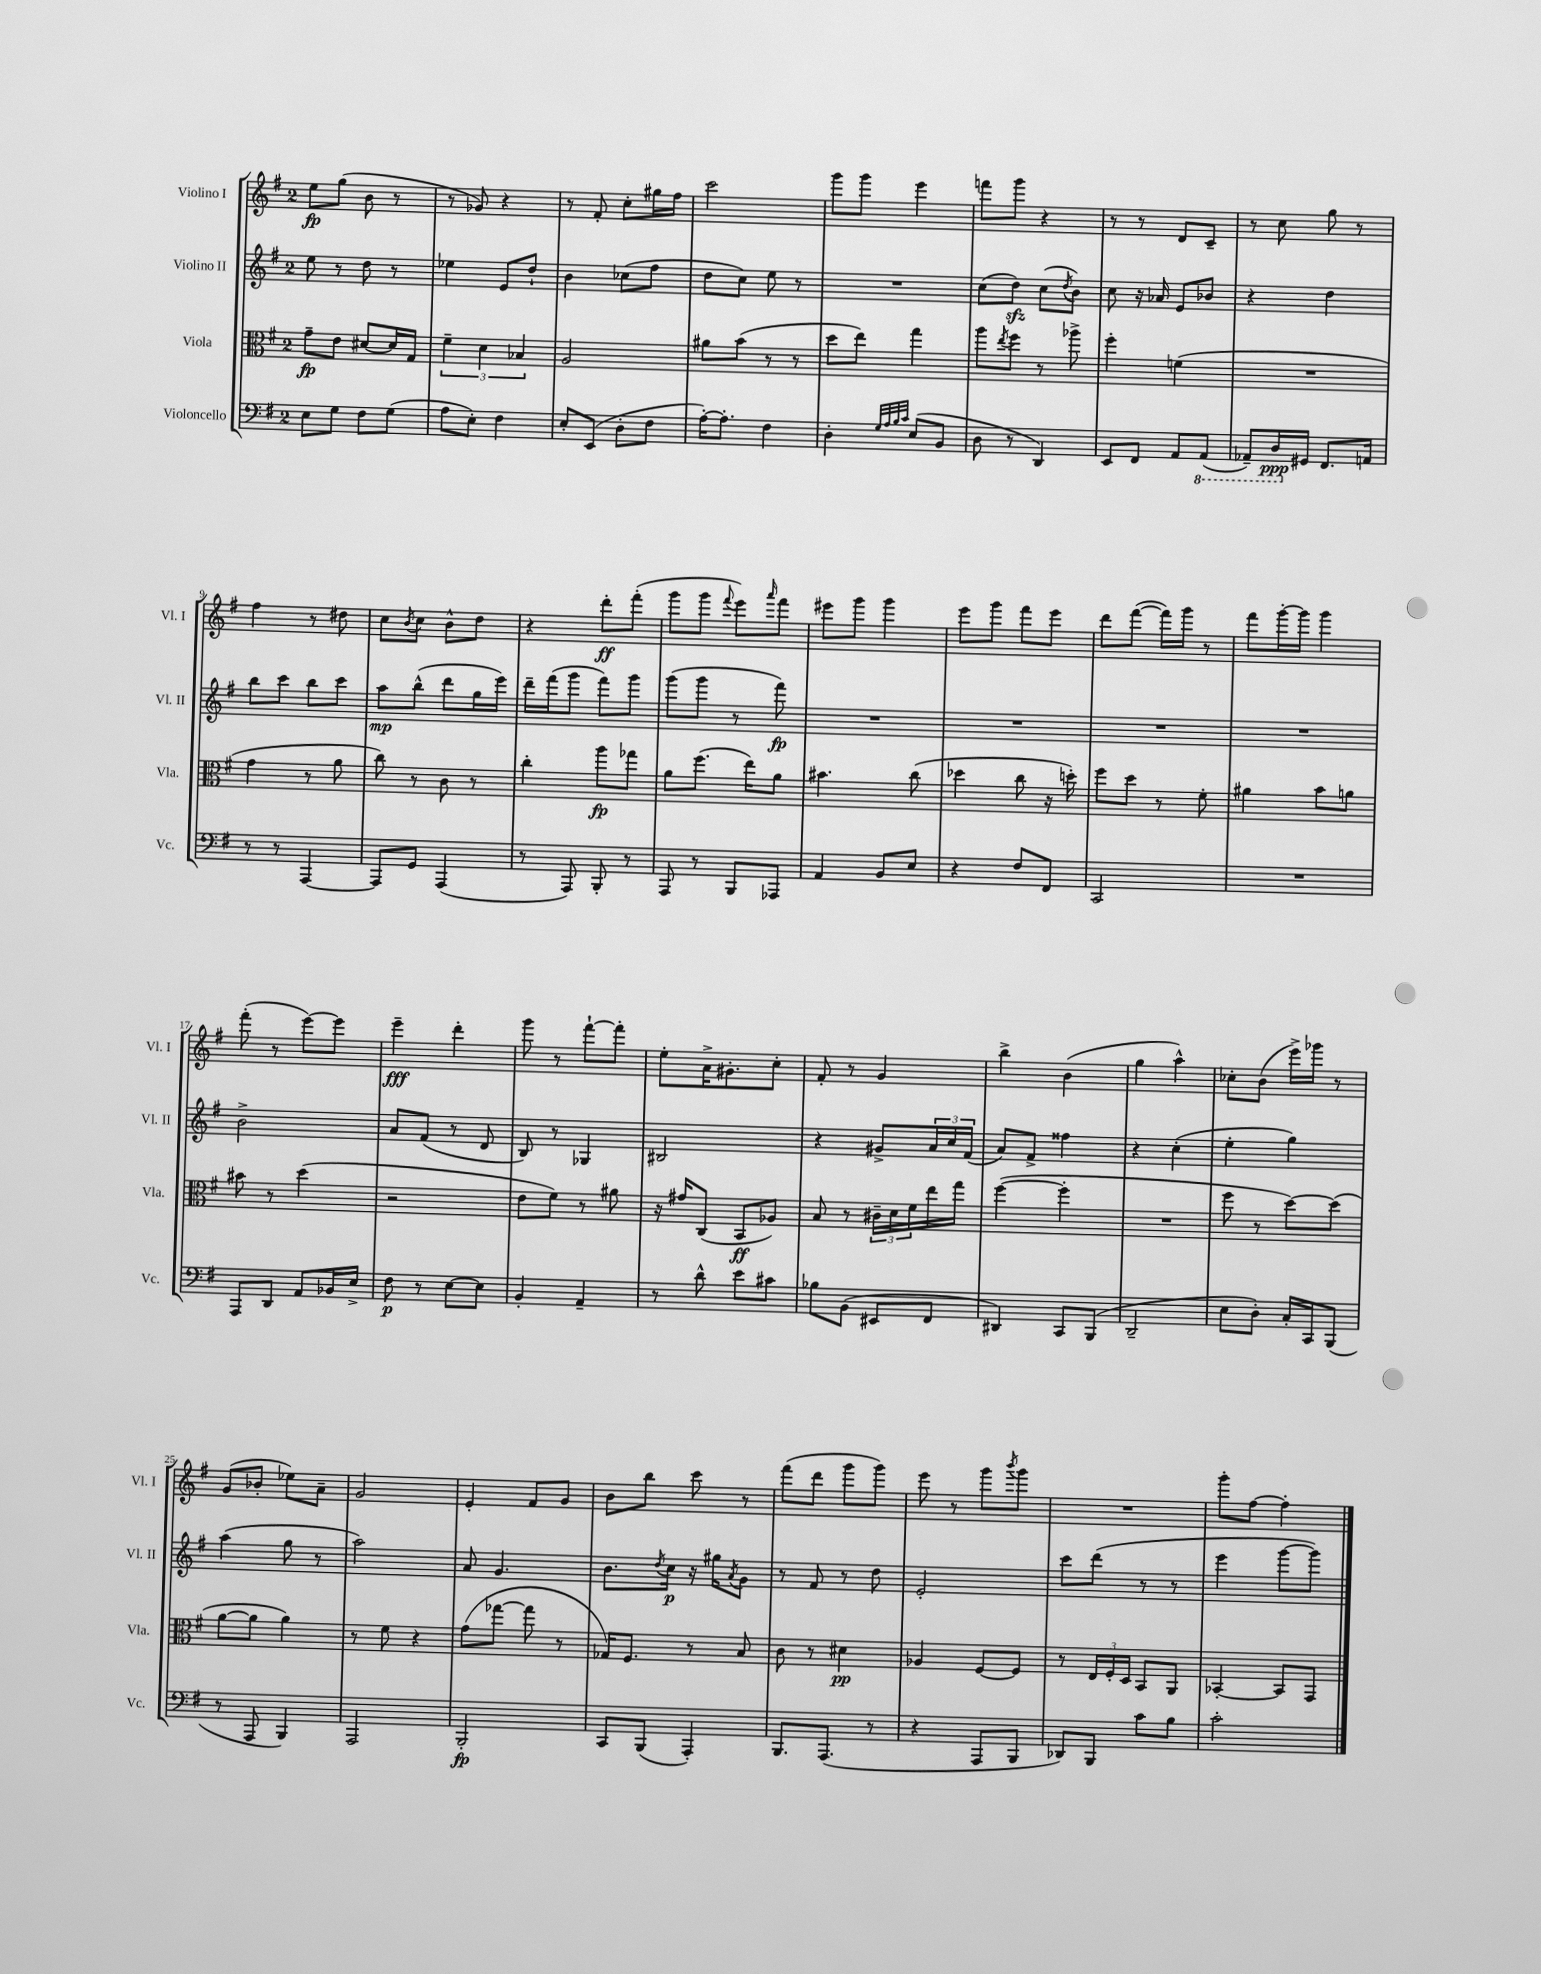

**kern	**kern	**kern	**kern
*staff4	*staff3	*staff2	*staff1
*clefF4	*clefC3	*clefG2	*clefG2
*k[f#]	*k[f#]	*k[f#]	*k[f#]
*M2/4	*M2/4	*M2/4	*M2/4
8E	8g~	8ee	8ee
8G	8e	8r	(8gg
8F#	[8d#	8dd	8b
(8G	16d#]	8r	8r
.	16G	.	.
=	=	=	=
8A	6f#~	4ee-	8r
8E')	.	.	8g-)
.	6d	.	.
4F#	.	8e	4r
.	6B-	.	.
.	.	8dd`	.
=	=	=	=
8E'	2A	4b	8r
(8EE	.	.	8f#'
8D'	.	(8cc-	8cc'
8F#	.	8ff#	16gg#
.	.	.	16ff#
=	=	=	=
[16A')	8a#	8dd	2ccc
8.A']	.	.	.
.	(8b	8cc)	.
4F#	8r	8ee	.
.	8r	8r	.
=	=	=	=
4D'	8dd	2r	8ggg
.	8ee)	.	8ggg
32qqG	.	.	.
32qqA	.	.	.
32qqB	.	.	.
32qqc	.	.	.
(8E	4gg	.	4eee
8BB	.	.	.
=	=	=	=
8D	8aa	(8cc	8fff
.	8qee	.	.
8r	8ff#	8dd)	8ggg
4DD)	8r	(8cc	4r
.	.	8qdd	.
.	8aa-^	8b)	.
=	=	=	=
8EE	4ff#'	8cc	8r
8FF#	.	16r	8r
.	.	16a-	.
8AA	(4f	8e	8d
(8AAA	.	8b-	8c~
=	=	=	=
8AAA-~)	2r	4r	8r
16DD	.	.	8cc
16GG#	.	.	.
8.FF#	.	4dd	8gg
.	.	.	8r
16AA	.	.	.
=	=	=	=
8r	4g	8bb	4ff#
8r	.	8ccc	.
[4AAA	8r	8bb	8r
.	8a	8ccc	8dd#
=	=	=	=
8AAA]	8cc)	8aa	8cc
.	.	.	8qb
8GG	8r	(8bb^^	8cc
(4AAA	8c	8ddd	8b^^
.	8r	16gg	8dd
.	.	16eee)	.
=	=	=	=
8r	4cc'	16ddd~	4r
.	.	(16fff#	.
8AAA)	.	8ggg	.
8BBB'	8aa	8fff#)	8ddd'
8r	8gg-	8ggg	(8fff#'
=	=	=	=
8AAA	8a	(8ggg	8ggg
8r	(8.ff#	8ggg	8ggg
.	.	.	8qqfff#
8BBB	.	8r	8eee)
.	16ee)	.	.
.	.	.	16qqaaa
8AAA-	8a	8fff#)	8fff#
=	=	=	=
4AA	4.b#	2r	8eee#
.	.	.	8ggg
8BB	.	.	4ggg
8E	(8cc	.	.
=	=	=	=
4r	4dd-	2r	8eee
.	.	.	8ggg
8F#	8cc	.	8fff#
8FF#	16r	.	8eee
.	16dd')	.	.
=	=	=	=
2CC	8ff#	2r	8ddd
.	8dd	.	([8fff#
.	8r	.	16fff#])
.	.	.	16ggg
.	8f#'	.	8r
=	=	=	=
2r	4a#	2r	8fff#
.	.	.	[16ggg'
.	.	.	16ggg]
.	8b	.	4ggg
.	8a	.	.
=	=	=	=
8AAA	8b#	2b^	(8fff#'
8DD	8r	.	8r
8AA	(4dd	.	[8eee)
16BB-	.	.	8eee]
16E^	.	.	.
=	=	=	=
8F#	2r	8a	4eee~
8r	.	(8f#	.
[8E	.	8r	4ddd'
8E]	.	8d	.
=	=	=	=
4BB'	8e	8B)	8ggg
.	8f#)	8r	8r
4AA~	8r	4G-	[8fff#`
.	8a#	.	8fff#']
=	=	=	=
8r	16r	2B#	8ee'
.	16g#	.	.
8d^^	(8C	.	16a^
.	.	.	8.g#'
8e	8BB	.	.
8c#	8A-)	.	8cc'
=	=	=	=
8B-	8B	4r	8f#'
(8BB	8r	.	8r
8EE#	24c#~	8g#^	4g
.	24d	.	.
.	24f#	.	.
8FF#	16ee	24a	.
.	.	24cc	.
.	16gg	.	.
.	.	(24f#	.
=	=	=	=
4DD#)	([4ff#	8a)	4bb^
.	.	8f#^	.
8CC	4ff#']	4ff##	(4b
(8BBB	.	.	.
=	=	=	=
2DD~	2r	4r	4gg
.	.	(4cc'	4aa^^)
=	=	=	=
8E	8ff#	4ee'	8cc-'
8D')	8r	.	(8b
16C'	[8dd)	4gg)	16eee^)
16CC	.	.	16ggg-
(8BBB	(8dd]	.	8r
=	=	=	=
8r	[8a	(4aa	(8g
8AAA	8a]	.	8b-'
4BBB)	4a)	8gg	8ee-)
.	.	8r	8a~
=	=	=	=
2AAA	8r	2aa)	2g
.	8f#	.	.
.	4r	.	.
=	=	=	=
2BBB'	(8g	8a	4e'
.	[8gg-	4.g	.
.	8gg-]	.	8f#
.	8r	.	8g
=	=	=	=
8CC	16G-)	8.b	8b
.	8.F#	.	.
(8BBB	.	.	8bb
.	.	8qdd	.
.	.	16cc	.
4AAA')	8r	16r	8ccc
.	.	16gg#	.
.	.	8qa	.
.	8B	8g	8r
=	=	=	=
8.BBB	8c	8r	(8fff#
.	8r	8f#	8ddd
(8.AAA	.	.	.
.	4d#	8r	8ggg
8r	.	8dd	8ggg)
=	=	=	=
4r	4A-	2e'	8eee
.	.	.	8r
8AAA	[8F#	.	8ggg
.	.	.	8qbbb
8BBB	8F#]	.	8ggg
=	=	=	=
8DD-)	8r	8ccc	2r
8BBB	24E	(8ddd	.
.	24F#'	.	.
.	24D	.	.
8c	8BB	8r	.
8B	8AA	8r	.
=	=	=	=
2c'	[4BB-'	4eee	8ggg'
.	.	.	[8ff#
.	8BB-]	[8ggg	4ff#']
.	8GG	8ggg])	.
==	==	==	==
*-	*-	*-	*-
